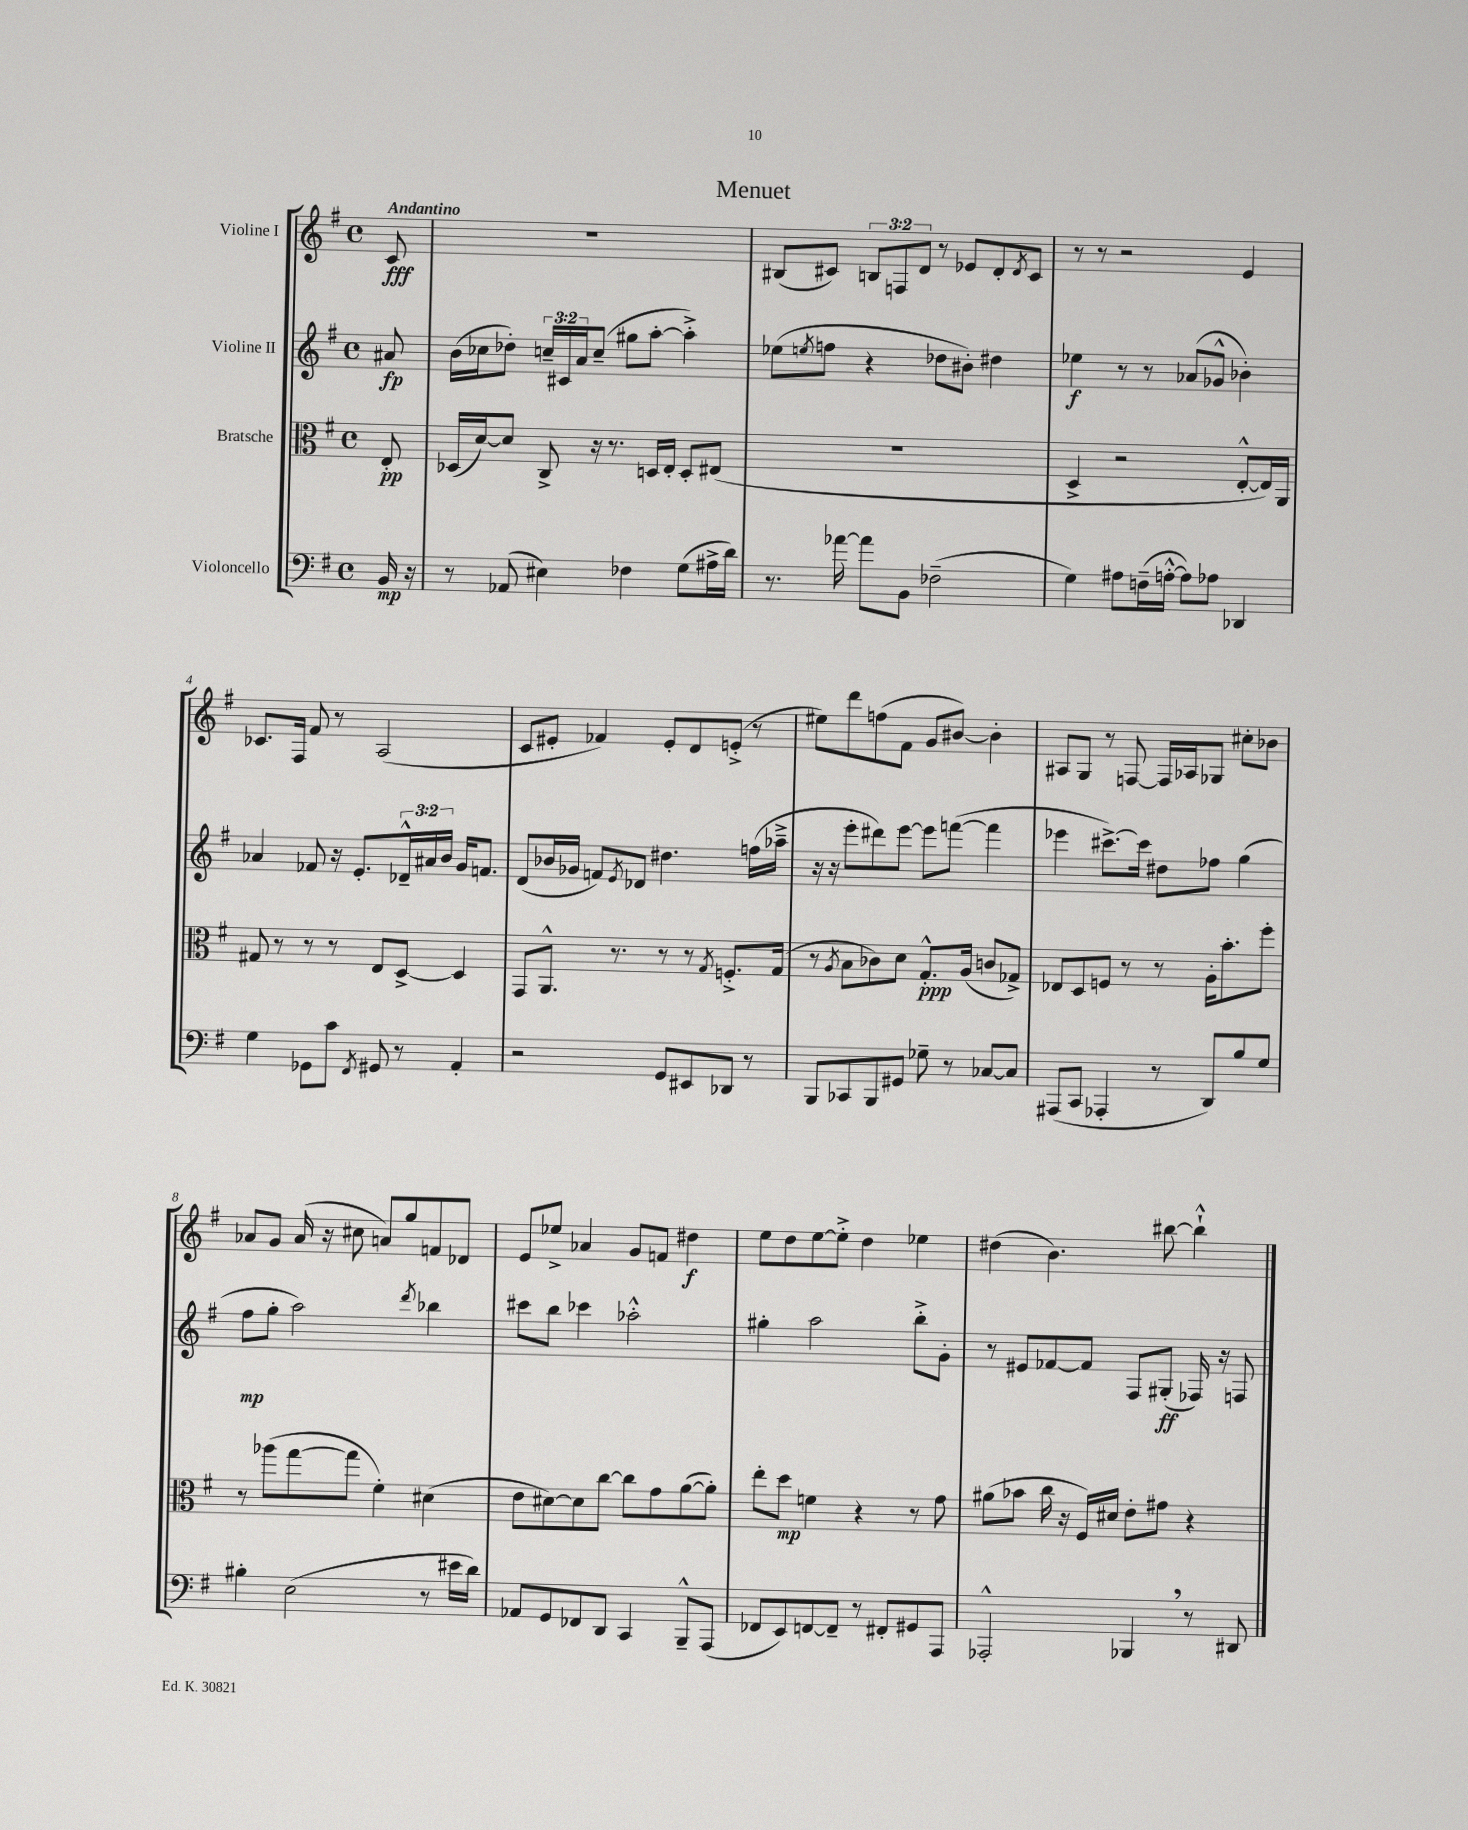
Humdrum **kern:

**kern	**kern	**kern	**kern
*staff4	*staff3	*staff2	*staff1
*clefF4	*clefC3	*clefG2	*clefG2
*k[f#]	*k[f#]	*k[f#]	*k[f#]
*M4/4	*M4/4	*M4/4	*M4/4
*met(c)	*met(c)	*met(c)	*met(c)
16BB	8E'	8a#	8c
16r	.	.	.
=	=	=	=
8r	(16D-	(16b	1r
.	[16d)	16cc-	.
(8AA-	8d]	8dd-')	.
4E#)	8C^	24cc~	.
.	.	24c#	.
.	.	24a	.
.	16r	(8cc~	.
.	8.r	.	.
4F-	.	8gg#	.
.	16D	[8aa'	.
.	16E'	.	.
(8G	8D'	4aa'^])	.
16A#^	(8E#	.	.
16d)	.	.	.
=	=	=	=
8.r	1r	(8ee-	(8B#
.	.	8qee	.
.	.	8ff	8c#)
[16a-	.	.	.
8a-]	.	4r	12B
.	.	.	12F
8BB	.	.	.
.	.	.	12d
(2F-~	.	8dd-	8r
.	.	8b#')	8e-
.	.	4dd#	8d'
.	.	.	8qd
.	.	.	8c#
=	=	=	=
4G)	4D^	4ee-	8r
.	.	.	8r
8A#	2r	8r	2r
(16F~	.	8r	.
[16A'^^	.	.	.
8A])	.	(8a-	.
8A-	.	8g-^^	.
4DD-	[8E'^^	4b-')	4e
.	16E])	.	.
.	16AA	.	.
=	=	=	=
4G	8G#	4a-	8.c-
.	8r	.	.
.	.	.	16F#
8GG-	8r	8f-	8f#
8c	8r	16r	8r
.	.	8.e'	.
8qFF#	.	.	.
8GG#	8E	.	(2A
8r	[8D^	24d-~^^	.
.	.	24a#	.
.	.	24b	.
4AA'	4D]	16g	.
.	.	8.f	.
=	=	=	=
2r	8GG	(8d	8c
.	8.AA^^	16b-	8e#'
.	.	16g-	.
.	.	8f)	4f-)
.	8.r	.	.
.	.	8qe	.
.	.	8d-	.
8GG	8r	4.dd#	8e#'
8EE#	8r	.	8d
.	8qG	.	.
8DD-	8.F'^	.	(8e'^
8r	.	(16ff	8r
.	(16G	16aa-~^	.
=	=	=	=
8BBB	8r	16r	8ee#)
.	.	16r	.
.	8qA	.	.
8CC-	8B	8eee'	8ddd
8BBB	8c-)	8ddd#)	(8ff
8GG#	8d	[8eee	8f#
8G-~	8.G'^^	8eee]	8g
8r	.	([8fff	[8b#)
.	(16A	.	.
[8C-	8c	4fff]	4b#']
8C-]	8G-^)	.	.
=	=	=	=
(8AAA#	8E-	4eee-	8A#
8CC	8D	.	8G
4AAA-'	8F	[8.ccc#^)	8r
.	8r	.	[8F
.	.	16ccc#]	.
8r	8r	8dd#	16F]
.	.	.	16A-
8DD)	16A'	8ff-	8G-
.	8.b'	.	.
8B	.	(4gg	8cc#'
8G	8ff#'	.	8b-
=	=	=	=
4B#'	8r	8ff#	8a-
.	(8aa-	8gg'	8g
(2E	[8gg	2aa)	(16a-
.	.	.	16r
.	8gg]	.	8cc#
.	4f#')	.	8a)
.	.	.	8gg
.	.	8qddd	.
8r	(4d#	4bb-	8f
16e#	.	.	8d-
16d)	.	.	.
=	=	=	=
8AA-	8e	8ccc#	8e
8GG	[8d#)	8bb	8ee-^
8FF-	8d#]	4ccc-	4a-
8DD	[8cc	.	.
4CC	8cc]	2aa-'^^	8g
.	8g	.	8f
8BBB~^^	([8a	.	4dd#
(8AAA	8a'])	.	.
=	=	=	=
8FF-	8ee'	4gg#'	8ee
8EE)	8dd	.	8dd
[8FF	4f	2aa	[8ee
8FF~]	.	.	8ee'^]
8r	4r	.	4dd
8FF#'	.	.	.
8GG#	8r	8bb'^	4ee-
8AAA	8g	8g'	.
=	=	=	=
2AAA-'^^	(8a#	8r	(4dd#
.	8b-	8e#	.
.	16cc	[8f-	4.b)
.	16r	.	.
.	16F#)	8f-]	.
.	16d#	.	.
4BBB-	8e'	8F#	.
.	8g#	(8G#'	[8bb#
8r	4r	16F-)	4bb#`^^]
.	.	16r	.
8DD#	.	8F	.
==	==	==	==
*-	*-	*-	*-
